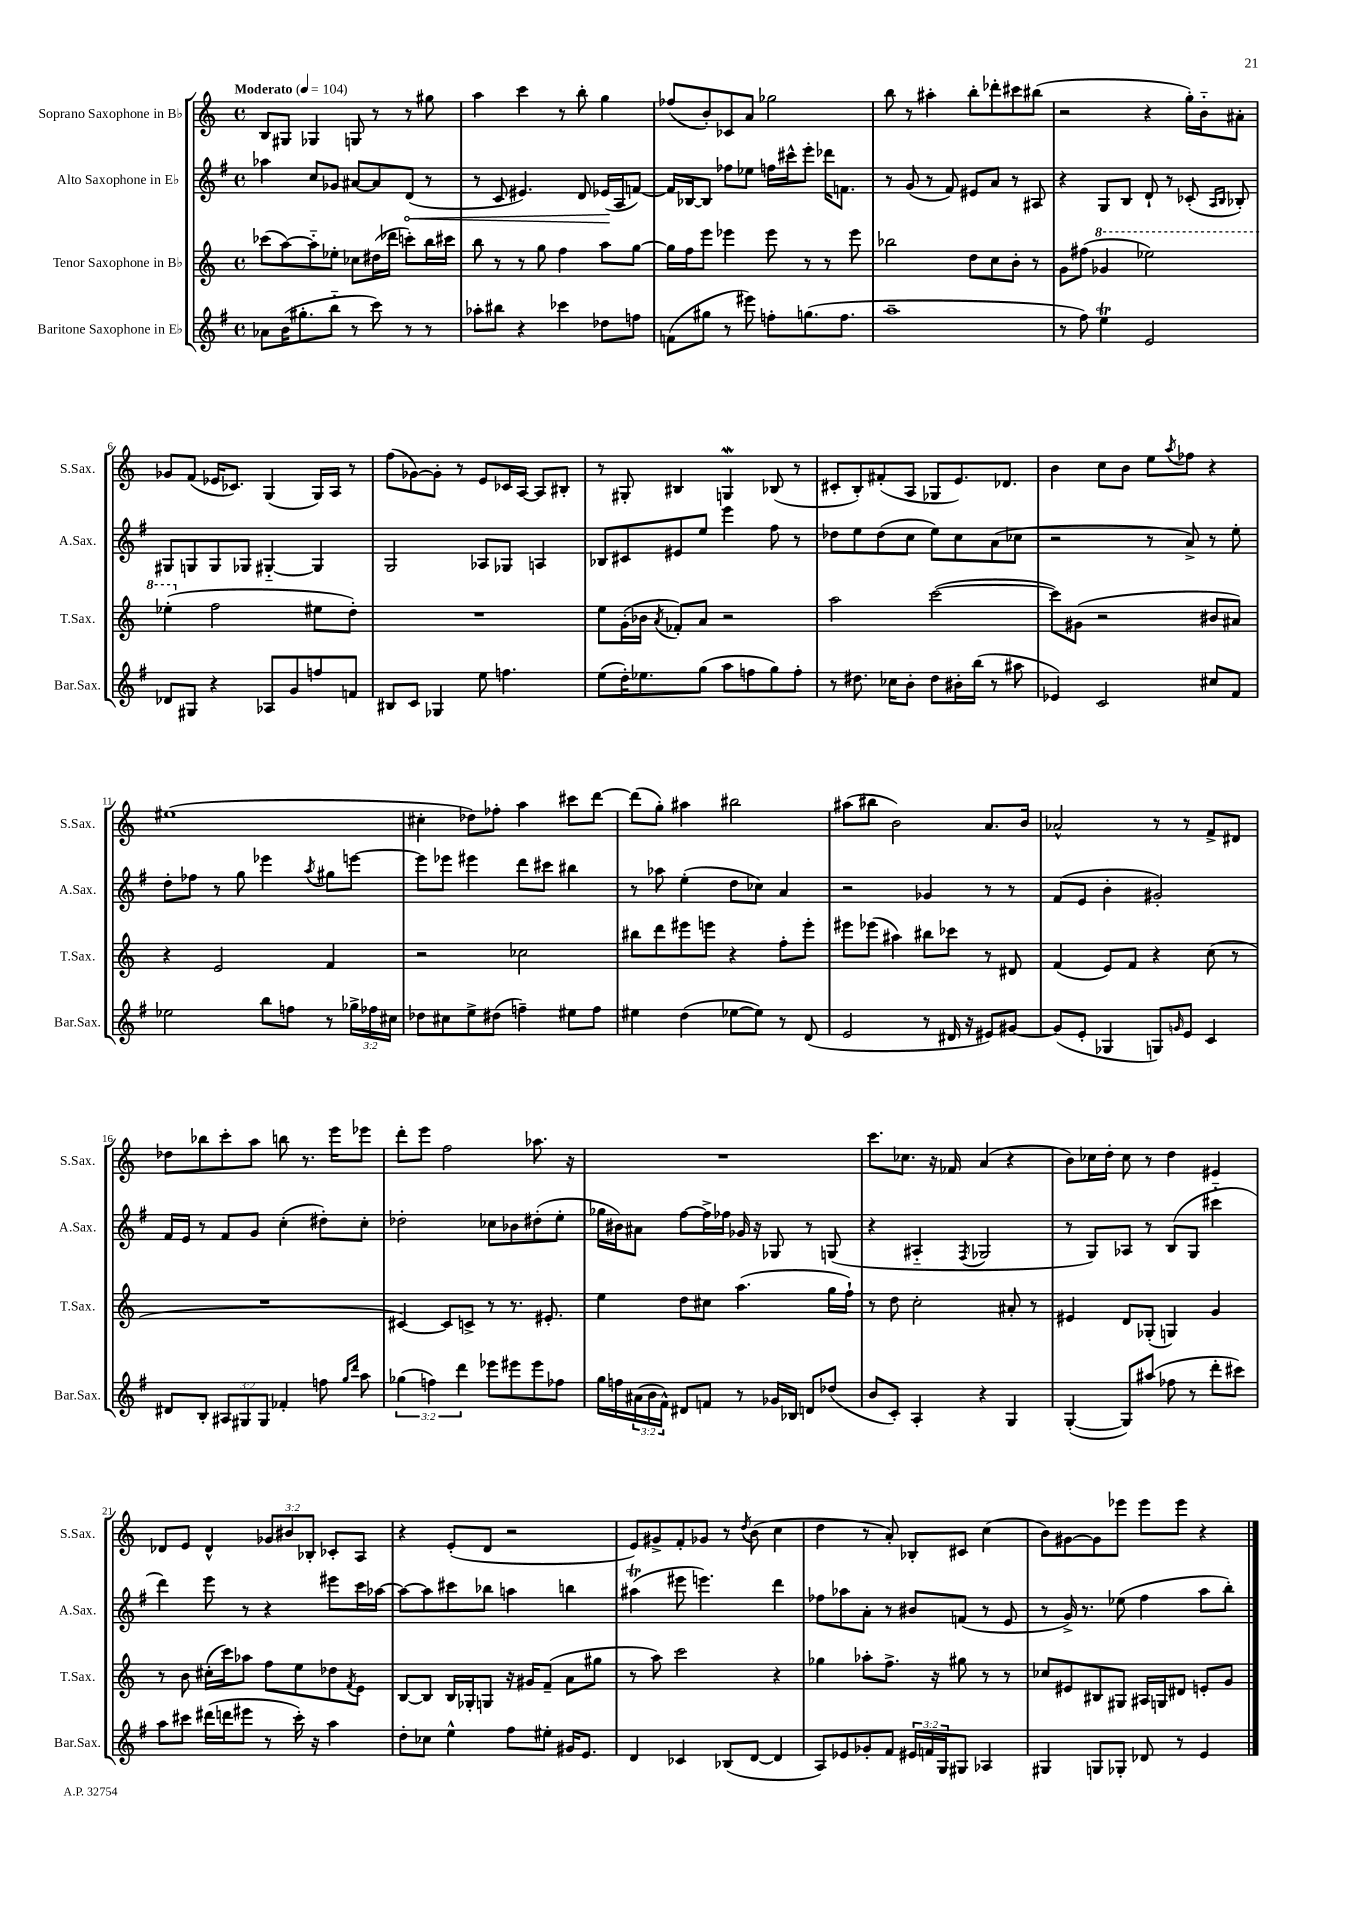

**kern	**kern	**kern	**kern
*staff4	*staff3	*staff2	*staff1
*clefG2	*clefG2	*clefG2	*clefG2
*k[f#]	*k[]	*k[f#]	*k[]
*M4/4	*M4/4	*M4/4	*M4/4
*met(c)	*met(c)	*met(c)	*met(c)
*MM104	*MM104	*MM104	*MM104
8a-	(8ccc-	4aa-	8B
(16b	[8aa)	.	8G#
8.gg#'	.	.	.
.	8aa'~]	8cc	4G-
8bb'~	8ee-'	8g-	.
8r	8cc-	[8a#	8G
8ccc)	(16dd#	8a#]	8r
.	16ddd-	.	.
8r	8ccc')	(8d	8r
8r	16bb	8r	8gg#
.	16ccc#	.	.
=	=	=	=
8aa-'	8bb	8r	4aa
8bb#	8r	8c	.
4r	8r	4.e#)	4ccc
.	8gg	.	.
4ccc-	4ff	.	8r
.	.	8d	8bb'
8dd-	8aa	(16e-	4gg
.	.	16A	.
8ff	[8gg	[8f)	.
=	=	=	=
(8f	16gg]	16f]	(8ff-
.	16ff	[16B-	.
8gg#	8eee	8B-]	8b')
8r	4eee-	8ff-	8c-
8eee#)	.	8ee-	8a
8ff'	8eee-	16ff	2gg-
.	.	16ccc#^^	.
(8.gg	8r	8eee'	.
.	8r	16ddd-	.
8.ff	.	8.f	.
.	8eee-	.	.
=	=	=	=
1aa~	2bb-	8r	8bb
.	.	(8g	8r
.	.	8r	4aa#'
.	.	8f#)	.
.	8dd	8e#	8bb'
.	8cc	8a	8ddd-'
.	8b'	8r	8ccc#
.	8r	8A#	(8bb#
=	=	=	=
8r	8g	4r	2r
8ff#)	(8ff#	.	.
4ee	4gg-	8G	.
.	.	8B	.
2e	2eee-)	8d`	4r
.	.	8r	.
.	.	(8c-'	16gg')
.	.	.	16b'~
.	.	16qqA	.
.	.	16qqB	.
.	.	8B-')	8a#'
=	=	=	=
8d-	(4eee-'	8G#	8g-
8G#	.	8G	(8f
4r	2ff	8G	16e-
.	.	.	8.c-)
.	.	8G-	.
8A-	.	[4G#'~	(4G
8g	.	.	.
8ff	8ee#	4G#]	16G)
.	.	.	16A
8f	8dd')	.	8r
=	=	=	=
8B#	1r	2G	(8ff
8c	.	.	[8g-)
4G-	.	.	8g-']
.	.	.	8r
8ee	.	8A-	8e
4.ff	.	8G-	16c-
.	.	.	[16A
.	.	4A	8A]
.	.	.	8B#'
=	=	=	=
(8ee	8ee	8B-	8r
16dd')	(16g'	8c#	8G#'
8.ee-	16b-	.	.
.	8qa	.	.
.	8f-')	8e#	4B#
(8gg	8a	8ee	.
8aa	2r	4eee	4G
8ff	.	.	.
8gg)	.	8ff#	(8B-
8ff'	.	8r	8r
=	=	=	=
8r	2aa	8dd-	8c#'
8.dd#	.	8ee	8B')
.	.	(8dd-	(8f#'
16cc-	.	.	.
8b'	.	8cc	8A
8dd#	([2ccc	8ee)	8G-
16b#'	.	8cc	8.e)
(16bb	.	.	.
8r	.	(8a	.
.	.	.	8.d-
8aa#	.	8cc-	.
=	=	=	=
4e-)	8ccc])	2r	4b
.	(8g#	.	.
2c	2r	.	8cc
.	.	.	8b
.	.	8r	8ee
.	.	.	8qaa
.	.	8a^)	8ff-
8cc#	8b#	8r	4r
8f#	8a#)	8ee'	.
=	=	=	=
2ee-	4r	8dd'	(1ee#
.	.	8ff-	.
.	2e	8r	.
.	.	8gg	.
8bb	.	4eee-	.
8ff	.	.	.
.	.	8qaa	.
8r	4f	8gg#	.
24gg-^	.	[8eee	.
24ff-	.	.	.
24cc#	.	.	.
=	=	=	=
8dd-	2r	8eee]	4cc#'
8cc#	.	8eee-	.
8ee^	.	4eee#	8dd-)
(8dd#	.	.	8ff-'
4ff~)	2cc-	8ddd	4aa
.	.	8ccc#	.
8ee#	.	4bb#	8ccc#
8ff	.	.	[8ddd
=	=	=	=
4ee#	8bb#	8r	(8ddd]
.	8ddd	8aa-	8gg')
(4dd	8eee#	(4ee'	4aa#
.	8eee	.	.
[8ee-	4r	8dd	2bb#
8ee-])	.	8cc-)	.
8r	8ff'	4a	.
(8d	8eee'	.	.
=	=	=	=
2e	8eee#	2r	(8aa#
.	(8eee-	.	8bb#
.	4aa#)	.	2b)
8r	8bb#	4g-	.
16d#	8ccc-	.	.
16r	.	.	.
8e#)	8r	8r	8.a
[8g#	8d#	8r	.
.	.	.	16b
=	=	=	=
(8g#]	(4f	(8f#	2a-^^
8e'	.	8e	.
4G-	8e)	4b'	.
.	8f	.	.
8G)	4r	2g#')	8r
16qqg	.	.	.
8e	.	.	8r
4c	(8cc	.	8f^
.	8r	.	8d#
=	=	=	=
8d#	1r	16f#	8dd-
.	.	16e	.
8B'	.	8r	8bb-
12A#	.	8f#	8ccc'
12G#	.	.	.
.	.	8g	8aa
12G#	.	.	.
4f-'	.	(4cc'	8bb
.	.	.	8.r
8ff	.	8dd#')	.
.	.	.	16eee
16qqgg	.	.	.
16qqddd	.	.	.
8aa	.	8cc'	8eee-
=	=	=	=
(6gg-	[4c#)	2dd-'	8ddd'
.	.	.	8eee
6ff)	.	.	.
.	8c#]	.	2ff
6ddd	.	.	.
.	8c^	.	.
8eee-	8r	8cc-	.
8eee#	8.r	8b-	.
8eee#	.	(8dd#'	8.aa-
.	8.e#'	.	.
8ff-	.	8ee'	.
.	.	.	16r
=	=	=	=
16gg	4ee	16gg-	1r
16ff	.	16b#)	.
(24a#	.	8a#	.
24b	.	.	.
24f#^^)	.	.	.
8d#	8dd	[8ff#	.
8f	8cc#	16ff#^]	.
.	.	16ff-	.
8r	(4.aa	16g-	.
.	.	16r	.
16g-	.	8G-	.
16B-	.	.	.
8d	.	8r	.
(8dd-	16gg	(8G	.
.	16ff`)	.	.
=	=	=	=
8b	8r	4r	8.ccc
8c')	8dd	.	.
.	.	.	8.cc-
4A'	2cc'	4A#'~	.
.	.	.	16r
.	.	.	16f-
.	.	8qF#	.
4r	.	2G-	(4a
4G	8a#'	.	4r
.	8r	.	.
=	=	=	=
([4G'	4e#	8r	8b)
.	.	8G)	16cc-
.	.	.	16dd'
8G])	8d	8A-	8cc-
(8aa#	(8G-'	8r	8r
8ff-	4G)	(8B	4dd
8r	.	8G	.
8ddd'	4g	4ccc#'~	4e#
8ccc#)	.	.	.
=	=	=	=
8aa	8r	4ddd)	8d-
8ccc#	8b	.	8e
(16ddd#	(16cc#'	8eee	4d-^^
16ddd	16ccc)	.	.
8eee#	8aa-	8r	.
8r	8ff	4r	12g-
.	.	.	12b#
16ccc#')	8ee	.	.
.	.	.	12B-'
16r	.	.	.
4aa	8dd-	8eee#	8c-'
.	8qf	.	.
.	8e	16ccc	8A
.	.	[16aa-	.
=	=	=	=
8dd'	[8B	8aa-_	4r
8cc-	8B]	8aa-]	.
4ee^^	16B	8ccc#	(8e'
.	16G-'	.	.
.	8G	8bb-	8d
8ff#	16r	4aa	2r
.	16g#	.	.
8ee#'	(8f~	.	.
16g#	8a	4bb	.
8.e	.	.	.
.	8gg#	.	.
=	=	=	=
4d	8r	(4aa#	8e)
.	8aa)	.	8g#^
4c-	2ccc	8eee#	8f'
.	.	4.eee)	8g-
(8B-	.	.	8r
.	.	.	8qdd
[8d	.	.	(8b
4d]	4r	4ddd	4cc
=	=	=	=
8A)	4gg-	8ff-	4dd
8e-	.	8aa-	.
8g-'	8aa-'	8a'	8r
8f#	8.ff^	8r	8a')
24e#	.	8b#	8B-'
24f	.	.	.
.	16r	.	.
24G	.	.	.
8G#	8gg#	(8f	8c#
4A-	8r	8r	(4cc
.	8r	8e	.
=	=	=	=
4G#	8cc-	8r	8b)
.	8e#	16g^)	[8g#
.	.	8.r	.
8G	8B#	.	8g#]
8G-'	8G#	(8ee-	8eee-
8d-	16A#	4ff#	8eee-
.	16G	.	.
8r	8d#	.	8eee-
4e	8e'	8aa	4r
.	8g	8bb')	.
==	==	==	==
*-	*-	*-	*-
